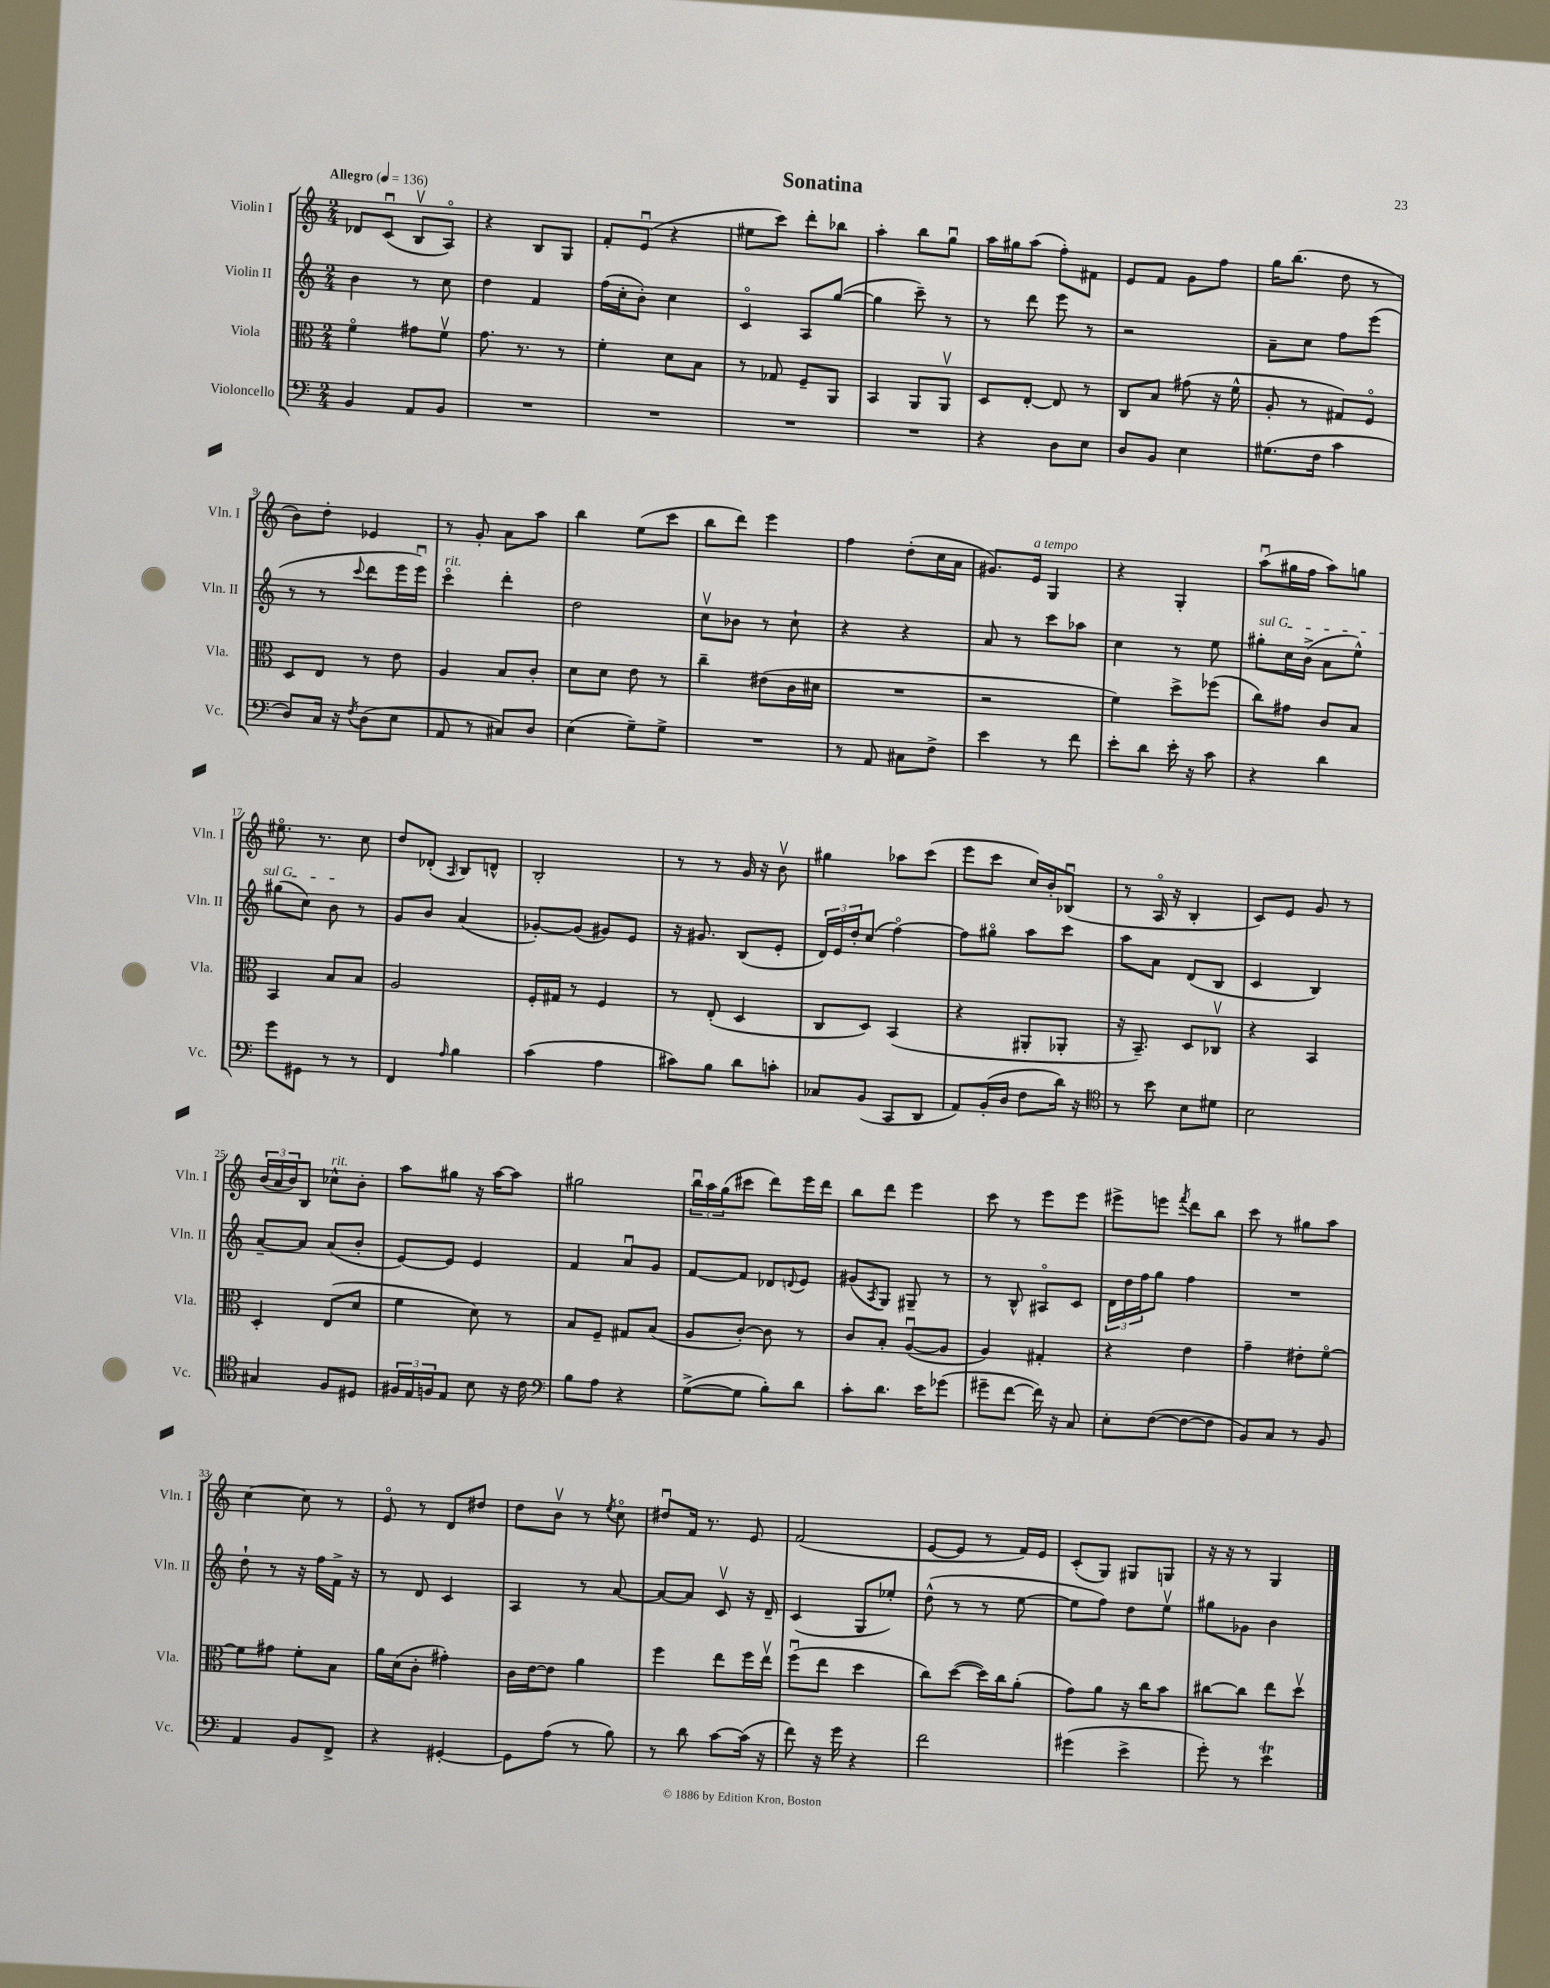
\header { title = "Sonatina" }
<<
\new StaffGroup <<
\new Staff = "s0" \with { instrumentName = "Violin I" shortInstrumentName = "Vln. I" } {
    \clef treble \key c \major \numericTimeSignature \time 2/4 \tempo "Allegro" 4 = 136
    des'8 c'8\downbow( b8\upbow a8\flageolet) |
    r4 b8 g8 |
    f'8-. e'8\downbow( r4 |
    eis''8 c'''8) d'''8-. bes''8 |
    a''4-. b''8 g''8\downbow |
    a''16 gis''16 a''8( f''8-.) fis'8 |
    e'8 f'8 g'8 f''8 |
    g''16 b''8.( d''8 r8 |
    b'8) d''8-. ees'4 |
    r8 g'8-. a'8 a''8 |
    b''4 e''8( c'''8 |
    b''8 d'''8) e'''4 |
    f''4 d''8-.( c''16 a'16 |
    gis'8.) e'16^\markup { \italic "a tempo" } g4 |
    r4 g4-. |
    a''8\downbow( gis''16 f''16 a''8) g''8 |
    eis''8.\flageolet r8. c''8 |
    d''8 des'8-.( \grace { a16 } b8) d'8-^ |
    b2-. |
    r8 r8 g'16 r16 b'8\upbow |
    gis''4 aes''8 c'''8( |
    e'''8 c'''8 c''16) b'16-. bes8\downbow( |
    r8 a16\flageolet r16 b4-. |
    c'8) e'8 g'8 r8 |
    \tuplet 3/2 { b'16( a'16 b'16) } b8 ces''8-^^\markup { \italic "rit." } b'8-. |
    a''8 gis''8 r16 a''16~ a''8 |
    gis''2 |
    \tuplet 3/2 { b''16\downbow a''16 g''16( } cis'''8 d'''8) e'''16 d'''16 |
    b''8 d'''8 e'''4 |
    c'''8 r8 e'''8 e'''8 |
    eis'''8-> e'''8 \acciaccatura { f'''8 } d'''8 b''8 |
    c'''8 r8 gis''8 a''8 |
    c''4~ c''8 r8 |
    e'8\flageolet r8 d'8 dis''8 |
    d''8 b'8\upbow r8 \acciaccatura { e''8 } c''8\flageolet |
    dis''8\downbow f'16 r8. e'8 |
    f'2( |
    e'8~ e'8 r8 f'16) e'16 |
    c'8-.( g8) gis8 g8 |
    r16 r16 r8 g4 \bar "|." |
}
\new Staff = "s1" \with { instrumentName = "Violin II" shortInstrumentName = "Vln. II" } {
    \clef treble \key c \major \numericTimeSignature \time 2/4
    b'4 r8 c''8 |
    d''4 f'4 |
    f''16( c''16-. b'8-.) c''4 |
    c'4\flageolet a8 g''8~( |
    g''4 c'''8--) r8 |
    r8 d'''8 e'''8 r8 |
    r2 |
    a'8-- c''8 f''8 e'''8( |
    r8 r8 \appoggiatura { c'''8 } d'''8 e'''16 e'''16\downbow) |
    c'''4\flageolet^\markup { \italic "rit." } d'''4-. |
    d''2 |
    c''8\upbow bes'8 r8 c''8-! |
    r4 r4 |
    a'8 r8 c'''8 aes''8 |
    c''4 r8 e''8 |
    \once \override TextSpanner.bound-details.left.text = \markup { \italic "sul G" } gis''8-.\startTextSpan c''16 b'16->( a'8 e''8-^) |
    gis''8( c''8) b'8\stopTextSpan r8 |
    g'8 b'8 a'4( |
    ges'8~-.) ges'8( gis'8) e'8 |
    r16 gis'8. b8( e'8-. |
    \tuplet 3/2 { d'16) e'16 d''16-. } c''8( f''4~\flageolet) |
    f''8 gis''8\flageolet a''8 c'''8 |
    a''8 a'8 d'8( b8 |
    c'4 b4) |
    a'8~-- a'8 a'8( b'8-. |
    e'8~) e'8 e'4 |
    f'4 a'8\downbow g'8 |
    f'8~ f'8 des'8 \appoggiatura { d'8 } e'8 |
    gis'8( \acciaccatura { a8 } g8) gis8-- r8 |
    r8 b8-^ ais8\flageolet c'8 |
    \tuplet 3/2 { d'16 d''16 f''16 } g''8 f''4 |
    R2 |
    d''8-! r8 r16 f''16 f'16-> r16 |
    r8 d'8 c'4 |
    a4 r8 a'8~ |
    a'8~ a'8 c'8\upbow r16 d'16-- |
    c'4( g8 ees''8-.) |
    d''8-^( r8 r8 e''8~ |
    e''8 f''8) d''8 e''8\upbow |
    gis''8 ges'8 b'4 \bar "|." |
}
\new Staff = "s2" \with { instrumentName = "Viola" shortInstrumentName = "Vla." } {
    \clef alto \key c \major \numericTimeSignature \time 2/4
    f'4\flageolet gis'8 f'8\upbow |
    g'8. r8. r8 |
    f'4-. d'8 b8 |
    r8 ges8 f8-- a,8 |
    b,4 a,8 a,8\upbow |
    d8 e8~-. e8 r8 |
    c8 b8 gis'8( r16 f'16-^ |
    a8-. r8 gis8) f8\flageolet |
    d8 e8 r8 e'8 |
    a4 b8 c'8-. |
    d'8 d'8 e'8 r8 |
    c''4-- eis'8( c'16 dis'16 |
    R2 |
    r2 |
    f'4) d''8-> fes''8( |
    c''8) gis'8 c'8 b8 |
    b,4 b8 b8 |
    a2 |
    f16-. gis16 r8 f4 |
    r8 e8-.( d4 |
    c8 d8) b,4( |
    r4 ais,8-. aes,8-. |
    r16 b,8.--) d8 ces8\upbow |
    r4 b,4 |
    d4-. e8( d'8 |
    f'4 d'8) r8 |
    b8 f8-- gis8 b8( |
    a8 c'8~-.) c'8 r8 |
    c'8 b8-. a8~\downbow( a8 |
    a4) gis4-. |
    r4 e'4 |
    g'4-- eis'8-. f'8~\flageolet |
    f'8 gis'8 f'8-. b8 |
    a'16 d'16( c'8-. gis'4-.) |
    c'16 e'16~ e'8 a'4 |
    f''4 e''8 f''16 e''16\upbow |
    f''8\downbow( e''8 d''4 |
    c''8) d''8~( d''16) c''16 a'8-.( |
    g'8) a'8 r16 c''16 b'8 |
    cis''8~ cis''8 e''8 d''8\upbow \bar "|." |
}
\new Staff = "s3" \with { instrumentName = "Violoncello" shortInstrumentName = "Vc." } {
    \clef bass \key c \major \numericTimeSignature \time 2/4
    b,4 a,8 b,8 |
    R2 |
    R2 |
    R2 |
    R2 |
    r4 d8 e8 |
    d8 b,8 e4 |
    gis8.( f16 c'4 |
    d8) c16 r16 \acciaccatura { f8 } d8( e8 |
    a,8 r8 cis8) d8 |
    e4( g8--) g8-> |
    R2 |
    r8 a,8 cis8 f8-> |
    e'4 r8 f'8 |
    e'8-. d'8 e'16-. r16 c'8 |
    r4 d'4 |
    g'8 gis,8 r8 r8 |
    f,4 \grace { a16 } b4 |
    c'4( a4 |
    cis'8) b8 d'8 c'8-. |
    ces8 b,8( c,8 d,8 |
    a,8) b,16-.( d16 f8 d'16) r16 |
    \clef tenor r8 b'8 b8 dis'8 |
    b2 |
    gis4 f8 dis8 |
    \tuplet 3/2 { fis16 e16 f16 } e8 b8 r16 c'16 |
    \clef bass b8 a8 r4 |
    g8~->( g8 b8-.) d'8 |
    c'8-. d'8. e'16 ges'8( |
    gis'8-- f'8~ f'16) r16 c8 |
    e8-. f8~( f8~ f8 |
    b,8) c8 r8 b,8 |
    a,4 b,8 f,8-> |
    r4 gis,4~-. |
    gis,8 a8( r8 b8) |
    r8 d'8 c'8~ c'16( r16 |
    f'8) r16 g'16 r4 |
    f'2 |
    gis'4( e'4-> |
    g'8-.) r8 e'4\trill \bar "|." |
}
>>
>>
